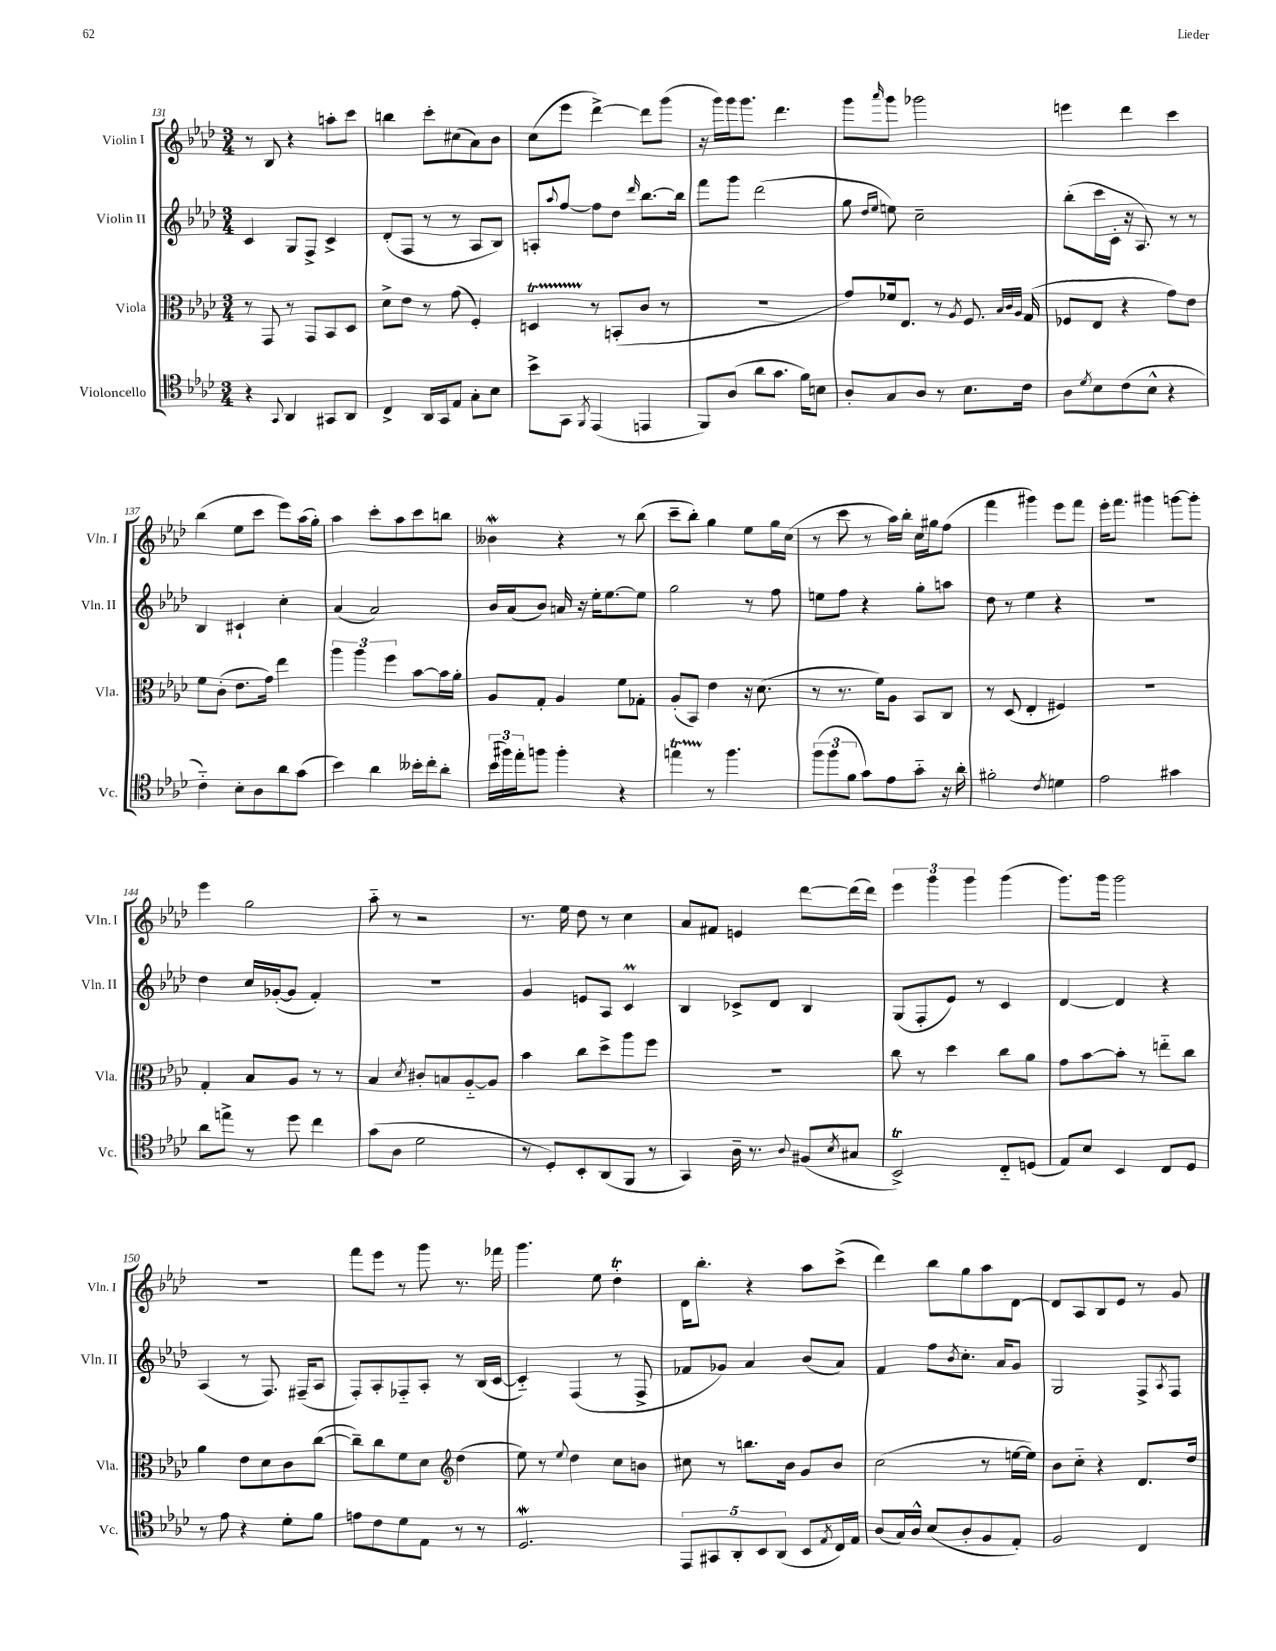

**kern	**kern	**kern	**kern
*part4	*part3	*part2	*part1
*staff4	*staff3	*staff2	*staff1
*I"Violoncello	*I"Viola	*I"Violin II	*I"Violin I
*I'Vc.	*I'Vla.	*I'Vln. II	*I'Vln. I
*clefC4	*clefC3	*clefG2	*clefG2
*k[b-e-a-d-]	*k[b-e-a-d-]	*k[b-e-a-d-]	*k[b-e-a-d-]
*M3/4	*M3/4	*M3/4	*M3/4
=131	=131	=131	=131
4r	8r	4c/	8r
.	8GG/	.	8B-/
8qqGG/	.	.	.
4AA-/	8r	8G/L	4r
.	8GG/L	8F^/J	.
8GG#X/L	8BB-/	4c^/	8aan'\L
8AA-/J	8D-/J	.	8ccc\J
=132	=132	=132	=132
4C^/	8d-^\L	(8d-'/L	4bbn\
.	8e-\J	8F/J	.
16AA-/LL	8r	8r	8ccc'\L
16GG/J	.	.	.
8E-/J	(8g\	8r	(8cc#X\
8G'\L	4F'/)	8A-/L	8a-\)
8B-\J	.	8B-/J)	8b-\J
=133	=133	=133	=133
8b-^\L	4Dnt/	8An'/L	(8cc\L
.	.	8qqaa-/	.
8GG\J	.	[8ff/J	8eee-\J
8qFF/	.	.	.
(4EE-/	8r	8ff\L]	[4ddd-^\)
.	(8BBn'/L	8dd-\J	.
.	.	16qqddd-/	.
4EEn/	8c/J	[8.bb-\L	8ddd-\L]
.	8r	.	(8ggg\J
.	.	16bb-\Jk]	.
=134	=134	=134	=134
8FF/L)	2.r	8fff\L	16r
.	.	.	16ggg\LL)
(8A-/J	.	8ggg\J	16ggg\J
.	.	.	8.ggg\J
8a-\L	.	(2ddd-\	.
8.g\J	.	.	4.ddd-\
16f\KL)	.	.	.
8Bn\J	.	.	.
=135	=135	=135	=135
8A-'/L	8g/L)	8gg\	8ggg\L
.	.	16qqdd-/LL	.
.	.	16qqee-/JJ	16qqaaa-/
8G/	16f-X/k	8een\)	8ggg\J
.	8.E-/J	.	.
8A-/J	.	2cc~\	2ggg-X\
8r	8r	.	.
.	8qA-/	.	.
8.B-\L	8.F/	.	.
.	32qqB-/LLL	.	.
.	32qqc/	.	.
.	32qqA-/JJJ	.	.
16c\Jk	(16G/	.	.
=136	=136	=136	=136
8A-\L	8F-X/L	(8bb-'\L	4eeen\
8qd-/	.	.	.
8B-\	8E-/J	16ccc\L	.
.	.	16c'\JJ	.
(8c\	4r	16r	4ddd-\
.	.	8.A-/)	.
8B-^^\J	.	.	.
4r	8g\L)	8r	4ccc\
.	8e-\J	8r	.
!!LO:LB:g=z
=137	=137	=137	=137
4c\)	8f\L	4B-/	(4bb-\
.	(8c'\J	.	.
8B-'\L	8.e-\L	4c#X`/	8ee-\L
8A-\	.	.	8ccc\J
.	16g\Jk)	.	.
8a-\	4ee-\	4cc'\	8eee-\L)
(8g\J	.	.	(16aa-\L
.	.	.	16gg'\JJ)
=138	=138	=138	=138
4b-\)	6aa-\	(4a-/	4aa-\
.	6aa-\	.	.
4a-\	.	2a-/)	8ccc'\L
.	6ff\	.	.
.	.	.	8aa-\
16b--X'\LL	[8b-\L	.	8ccc\
16cc'\J	.	.	.
8a-'\J	16b-\L]	.	8bbn\J
.	16a-'\JJ	.	.
=139	=139	=139	=139
(24b-\LL	8A-/L	16b-/LL	4b--Xw\
24ff#X\)	.	.	.
.	.	(16a-/J	.
24ee-'\J	.	.	.
8ffn\J	8G'/J	8b-/J)	.
4ff'\	4A-/	16an/	4r
.	.	16r	.
.	.	16ee-'\KL	.
.	.	[8.ee-\	.
4r	8f\L	.	8r
.	8G-X'\J	8ee-\J]	(8bb-\
=140	=140	=140	=140
4eent\	(8A-'/L	2gg\	8ccc~\L
.	8BB-/J)	.	8bb-'\J)
8r	4e-\	.	4gg\
4.ff\	.	.	.
.	16r	8r	8ee-\L
.	(8.d-\	.	.
.	.	8ff\	16gg\L
.	.	.	(16cc\JJ
=141	=141	=141	=141
(12ff\L	8r	8een\L	8r
12ff\	.	.	.
.	8.r	8ff\J	8ccc\
12f\J	.	.	.
8g\L)	.	4r	8r
.	16f\KL)	.	.
8e-\	8A-\J	.	16aa-\LL)
.	.	.	16bb-'\JJ
8g\J	8BB-/L	8gg'\L	16cc\LL
.	.	.	16gg#X\J
16r	8C/J	8aan\J	(8ff\J
16a-'\	.	.	.
=142	=142	=142	=142
2f#X'\	8r	8dd-\	4fff\
.	(8D-/	8r	.
.	4E-'/	4ee-\	4ggg#X\)
8qc/	.	.	.
4dn\	4F#X/)	4r	8eee-\L
.	.	.	8fff\J
=143	=143	=143	=143
2e-\	2.r	2.r	16eee-'\KL
.	.	.	8.fff\J
.	.	.	4ggg#X\
4g#X\	.	.	[8gggn\L
.	.	.	8ggg'\J]
!!LO:LB:g=z
=144	=144	=144	=144
8a-\L	4G'/	4dd-\	4eee-\
8een^\J	.	.	.
8r	8B-/L	16cc/LL	2gg\
.	.	([16g-X'/J	.
8dd-\	8A-/J	8g-/J]	.
4cc\	8r	4f'/)	.
.	8r	.	.
=145	=145	=145	=145
(8g\L	4B-/	2.r	8aa-\
8A-\J	.	.	8r
.	8qd-/	.	.
2d-\	8c#X'/L	.	2r
.	8Bn/	.	.
.	[8A-/	.	.
.	8A-/J]	.	.
=146	=146	=146	=146
8r	4b-\	4g/	8.r
8D-'/L)	.	.	.
.	.	.	16ee-\
8BB-'/	8cc\L	8en/L	8dd-\
(8AA-/	8dd-^\	8A-/J	8r
8FF/J	8aa-\	4cm/	4cc\
8r	8ff\J	.	.
=147	=147	=147	=147
4GG/)	2.r	4B-/	8a-/L
.	.	.	8f#X/J
16A-~\	.	8c-X^/L	4en/
8.r	.	.	.
.	.	8d-/J	.
8qqA-/	.	.	.
(8F#X/L	.	4B-/	[8ddd-\L
8qB-/	.	.	.
8G#X/J	.	.	(16ddd-\L]
.	.	.	16ddd-\JJ)
=148	=148	=148	=148
2BB-T^/)	8cc\	(8G/L	6eee-\
.	8r	8F'/	.
.	.	.	6ggg\
.	4dd-\	8e-/J)	.
.	.	.	6ggg\
.	.	8r	.
8C/L	8cc\L	4c/	(4ggg\
(8Dn/J	8a-\J	.	.
=149	=149	=149	=149
8E-/L)	8g\L	[4d-/	8.ggg\L)
8B-/J	[8b-\	.	.
.	.	.	16ggg\Jk
4BB-/	8b-'\J]	4d-/]	2ggg\
.	8r	.	.
8C/L	8een\L	4r	.
8D-/J	8cc\J	.	.
!!LO:LB:g=z
=150	=150	=150	=150
8r	4a-\	(4A-/	2.r
8e-\	.	.	.
4r	8e-\L	8r	.
.	8d-\	8.F/)	.
8d-'\L	8c\	.	.
.	.	(16F#X~/KL	.
8f\J	([8cc\J	8A-/J	.
=151	=151	=151	=151
8en\L	8cc~\L])	8F'/L)	8fff\L
8c\	8cc\	8A-'/	8eee-\J
8d-\	8f\	8F-X/	8r
8E-\J	8d-\J	8A-'/J	8ggg\
*	*clefG2	*	*
8r	(4dd-\	8r	8.r
8r	.	(16B-/LL	.
.	.	[16c/JJ	16fff-X\
=152	=152	=152	=152
2.D-w/	8ee-\)	4c/])	4.ggg\
.	8r	.	.
.	8qqee-/	.	.
.	4dd-\	(4F/	.
.	.	.	8ee-\
.	8cc\L	8r	4dd-T'\
.	8bn\J	8F^/	.
=153	=153	=153	=153
10EE-/L	8cc#X\	8f-X/L	16d-\KL
.	.	.	8.bb-'\J
10GG#X/	.	.	.
.	8r	8g-X/J)	.
10AA-'/	.	.	.
.	8.bbn\L	4a-/	4r
10BB-/	.	.	.
(10AA-/J	.	.	.
.	16b-\Jk	.	.
8BB-/L	8g/L	(8b-/L	8aa-\L
8qE-/	.	.	.
16C/L)	8b-/J	8a-/J)	(8ccc^\J
16E-/JJ	.	.	.
=154	=154	=154	=154
(8A-/L	(2cc\	4f/	4ddd-\)
16G/L)	.	.	.
16A-^^/JJ	.	.	.
(8B-/L	.	8ff\L	8bb-\L
.	.	8qb-/	.
8A-'/	.	8.cc'\J	8gg\
8F/	8r	.	8aa-\
.	.	16a-/KL	.
8E-'/J)	[16een\LL	8g/J	[8d-\J
.	16ee\JJ])	.	.
=155	=155	=155	=155
2F/	8b-\L	2G/	8d-/L]
.	8cc\J	.	8A-/
.	4r	.	8B-/
.	.	.	8e-/J
4C/	8.d-/L	8F^/L	8r
.	.	8qA-/	.
.	.	8F/J	8g/
.	16dd-/Jk	.	.
==	==	==	==
*-	*-	*-	*-
